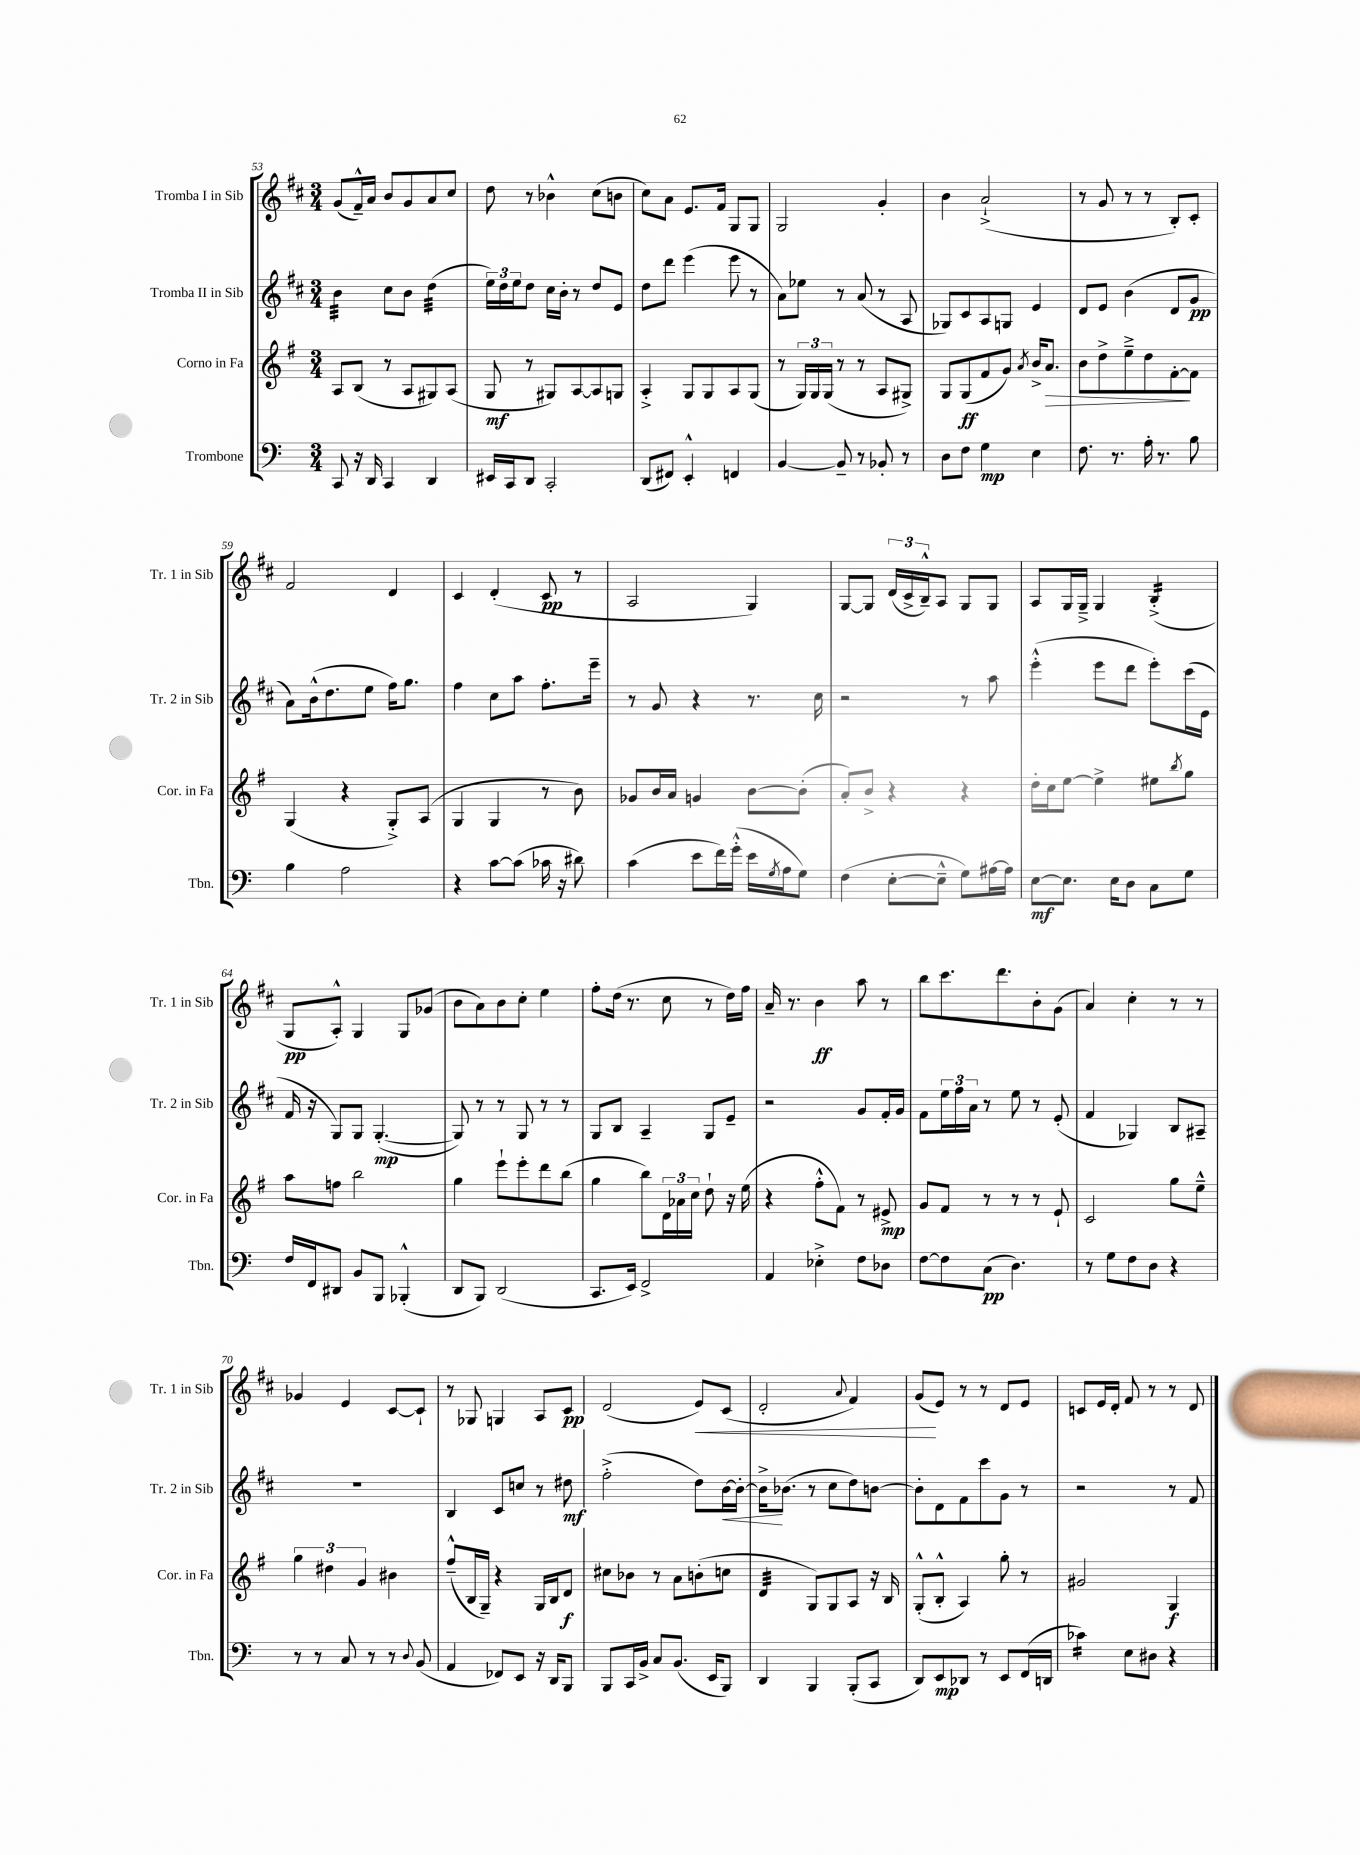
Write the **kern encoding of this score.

**kern	**kern	**kern	**kern
*staff4	*staff3	*staff2	*staff1
*clefF4	*clefG2	*clefG2	*clefG2
*k[]	*k[f#]	*k[f#c#]	*k[f#c#]
*M3/4	*M3/4	*M3/4	*M3/4
8CC/	8A/L	4b\	(8g/L
16r	(8B/J	.	16f#~^^/L)
16DD/	.	.	16a/JJ
4CC/	8r	8cc#\L	8b/L
.	8A/L	8b\J	8g/
4DD/	8G#/)	(4dd\	8a/
.	(8A/J	.	8cc#/J
=	=	=	=
16EE#/LL	8G/	24ee\LL)	8dd\
.	.	24dd\	.
16CC/J	.	.	.
.	.	24ee\J	.
8DD/J	8r	8dd\J	8r
2CC'/	8G#/L)	16cc#\LL	4b-^^\
.	.	16b'\JJ	.
.	[8A/	8r	.
.	8A/]	8dd/L	(8cc#\L
.	8G/J	8e/J	8b\J
=	=	=	=
(8DD/L	4A'^/	8dd\L	8cc#\L)
8FF#/J)	.	8ddd\J	8a\J
4EE'^^/	8G/L	(4eee\	8.e/L
.	8G/	.	.
.	.	.	16f#/Jk
4FF/	8A/	8eee\	8G/L
.	(8G/J	8r	8G/J
=	=	=	=
[4BB/	8r	8a\L)	2G/
.	24G/LL)	8ee-\J	.
.	24G/	.	.
.	(24G/JJ	.	.
8BB~/]	8r	8r	.
8r	8r	(8a/	.
8BB-'/	8A/L	8r	4g'/
8r	8G#^/J)	8A/	.
=	=	=	=
8D\L	8G/L	8G-/L)	4b\
8F\J	(8G/	8c#/	.
4G\	8f#/	8A/	(2a`^/
.	8g/J)	8G/J	.
.	8qa/	.	.
4E\	16b^/LK	4e/	.
.	8.a/J	.	.
=	=	=	=
8.F\	8b\L	8d/L	8r
.	8dd^\	8e/J	8g/
8.r	.	.	.
.	8ee~^\	(4b\	8r
16A'\	8dd\	.	8r
8.r	.	.	.
.	[8f#'\	8d/L	8B'/L)
8B\	8f#\]J	8g/J	8c#'/J
=	=	=	=
4B\	(4G/	8a\L)	2f#/
.	.	(16b^^\k	.
.	.	8.dd\	.
2A\	4r	.	.
.	.	8ee\J	.
.	8G'^/L)	16ff#\LK)	4d/
.	.	8.gg\J	.
.	(8A/J	.	.
=	=	=	=
4r	4G/	4ff#\	4c#/
[8c\L	4G/	8cc#\L	(4d'/
(8c\]J	.	8aa\J	.
16c-\	8r	8.ff#'\L	8c#/
16r	.	.	.
8d#\)	8b\)	.	8r
.	.	16eee~\Jk	.
=	=	=	=
(4c\	8g-/L	8r	2A/
.	16b/L	8g/	.
.	16a/JJ	.	.
8e\L	4g/	4r	.
16f\L)	.	.	.
(16g'^^\JJ	.	.	.
16e\LL	[8b\L	8.r	4G/)
8qG/	.	.	.
16A\J	.	.	.
8G\J)	(8b'\]J	.	.
.	.	16cc#\	.
=	=	=	=
(4F\	8a'/L)	2r	[8G/L
.	8b^/J	.	8G/]J
[8E'\L	4r	.	(24d/LL
.	.	.	24c#^/
.	.	.	24B~^^/J)
8E~^^\]J	.	.	8A/J
8G\L)	4r	8r	8G/L
[16A#\L	.	8aa\	8G/J
16A#\]JJ	.	.	.
=	=	=	=
[8E\L	16dd'\LL	(4eee'^^\	8A/L
.	16cc\J	.	.
8.E\]J	[8ee\J	.	16G/L
.	.	.	16G~^/JJ
.	4ee^\]	8eee\L	4G/
16E\LK	.	.	.
8D\J	.	8ddd\J	.
8C\L	8ee#\L	8eee'\L)	(4B'^/
.	8qbb/	.	.
8G\J	8gg\J	(16ccc#\L	.
.	.	16e\JJ	.
=	=	=	=
16F/LL	8aa\L	16f#/	8G/L
16FF/J	.	16r	.
8DD#/J	8ff\J	8G/L)	8A'^^/J)
8BB/L	2bb\	8G/J	4G/
8BBB/J	.	([4.G'/	.
(4BBB-'^^/	.	.	8G/L
.	.	.	(8g-/J
=	=	=	=
8DD/L	4gg\	8G/])	8b\L
8BBB/J)	.	8r	8a\)
(2DD/	8eee`\L	8r	8b\
.	8eee'\	8G/	8cc#'\J
.	8ddd\	8r	4ee\
.	(8bb\J	8r	.
=	=	=	=
8.CC/L	4gg\	8G/L	8ff#'\L
.	.	8B/J	(16dd\Jk
16EE/Jk)	.	.	8.r
2FF^/	8bb\L)	4A~/	.
.	24d\L	.	8cc#\
.	24a-\	.	.
.	24cc\JJ	.	.
.	8dd`\	8G/L	8r
.	16r	8e~/J	16dd\LL)
.	(16ee\	.	16ff#\JJ
=	=	=	=
4AA/	4r	2r	16a~/
.	.	.	8.r
4E-'^\	8ff#'^^\L	.	4b\
.	8f#\J)	.	.
8F\L	8r	8g/L	8aa\
8D-\J	8e#^/	16f#'/L	8r
.	.	16g/JJ	.
=	=	=	=
[8F\L	8g/L	8f#\L	8bb\L
8F\]	8f#/J	24ee\L	8.ccc#\
.	.	24ff#\	.
.	.	24a\JJ	.
(8C\J	8r	8r	.
.	.	.	8.ddd\
4.D\)	8r	8ee\	.
.	8r	8r	8b'\
.	8e`/	(8e'/	(8g\J
=	=	=	=
8r	2c/	4f#/	4a/)
8G\L	.	.	.
8F\	.	4G-/)	4cc#'\
8D\J	.	.	.
4r	8gg\L	8B/L	8r
.	8ee~^^\J	8A#~/J	8r
=	=	=	=
8r	6gg\	2.r	4g-/
8r	.	.	.
.	6dd#\	.	.
8C/	.	.	4e/
.	6g/	.	.
8r	.	.	.
8r	4b#\	.	[8c#/L
8qqD/	.	.	.
(8BB/	.	.	8c#`/]J
=	=	=	=
4AA/	(8ff#~^^/L	4B/	8r
.	16B/L	.	8G-/
.	16G~/JJ)	.	.
8FF-/L)	4r	8c#/L	4G/
8EE/J	.	8cc/J	.
16r	16G/LL	8r	8A/L
16DD/LK	16B/J	.	.
8BBB/J	8d/J	8dd#\	8c#/J
=	=	=	=
8BBB/L	8cc#\L	(2ff#'^\	(2d/
16CC/L	8b-\J	.	.
16BB^/JJ	.	.	.
8C/L	8r	.	.
(8.BB/J	8a\L	.	.
.	(8b'\	8dd\L)	8e/L)
16EE/LK	.	.	.
8BBB/J)	8cc\J	[16b\L	(8c#/J
.	.	16b'\_JJ	.
=	=	=	=
4DD/	4d/	16b^\]LK	2d'/
.	.	(8.b-\J	.
4BBB/	8G/L)	8r	.
.	8G/	8cc#\L	.
.	.	.	8qqa/
(8BBB'/L	8A/J	8dd\)	4f#/)
8CC/J	16r	[8b\J	.
.	16B/	.	.
=	=	=	=
8DD/L)	(8G'^^/L	8b'\]L	(8g/L
8EE/	8B'^^/J	8d\	8e/J)
8DD-/J	4A/)	8f#\	8r
8r	.	8ccc#\	8r
8EE/L	8gg'\	8g\J	8d/L
(16FF/L	8r	8r	8e/J
16DD/JJ	.	.	.
=	=	=	=
4c-\)	2g#/	2r	8c/L
.	.	.	16e/L
.	.	.	16d'/JJ
8E\L	.	.	8f#/
8D#\J	.	.	8r
4r	4G/	8r	8r
.	.	8f#/	8d/
==	==	==	==
*-	*-	*-	*-
